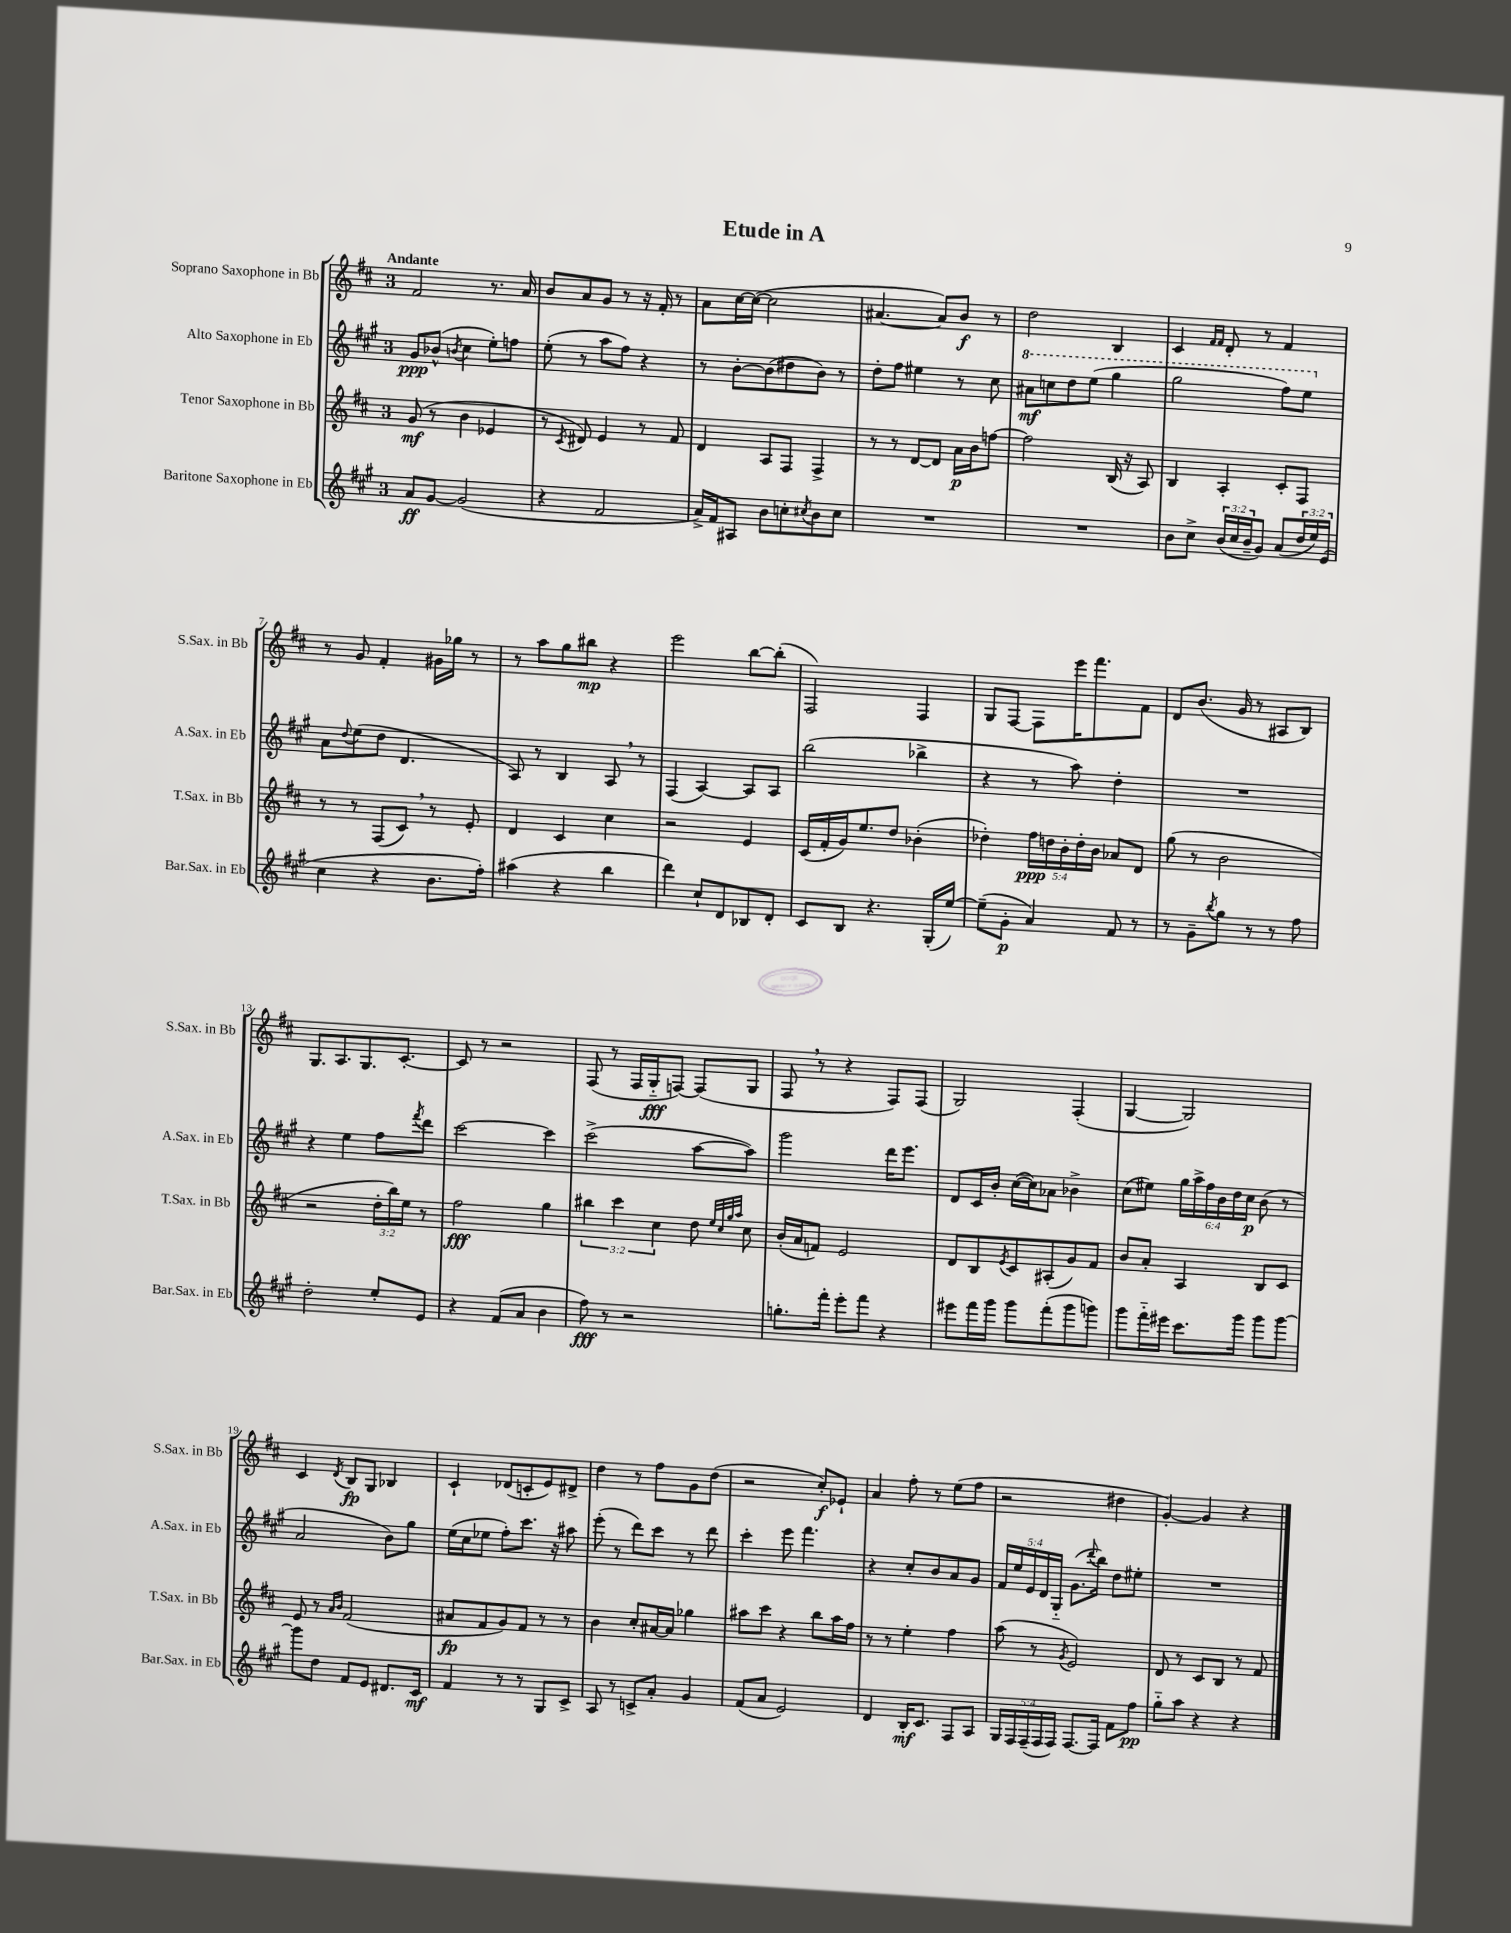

**kern	**kern	**kern	**kern
*staff4	*staff3	*staff2	*staff1
*clefG2	*clefG2	*clefG2	*clefG2
*k[f#c#g#]	*k[f#c#]	*k[f#c#g#]	*k[f#c#]
*M3/4	*M3/4	*M3/4	*M3/4
8a/L	(8g/	8g#/L	2f#/
[8g#/J	8r	(8b-^^/J	.
.	.	8qb/	.
(2g#/]	4b\	4cc#\	.
.	4e-/	8ee'\L)	8.r
.	.	8ff\J	.
.	.	.	16a/
=	=	=	=
4r	8r	(8ee'\	8b/L
.	8qc#/	.	.
.	8d#/)	8r	8a/
2f#/	4e/	8aa\L	8g/J
.	.	8ff#\J)	8r
.	8r	4r	16r
.	.	.	16f#'/
.	8f#/	.	8r
=	=	=	=
16a^/LL)	4d/	8r	8a\L
16f#/J	.	.	.
8A#/J	.	[8b'\L	[16cc#\L
.	.	.	(16cc#\_JJ
8b\L	8A/L	(8b\]	2cc#\]
8cc'\	8F#/J	8dd#\	.
8qcc#/	.	.	.
8b\	4F#^/	8b\J)	.
8cc#\J	.	8r	.
=	=	=	=
2.r	8r	8dd'\L	[4.a#/
.	8r	8ff#\J	.
.	[8d/L	4ee#\	.
.	8d/]J	.	8a#/]L)
.	16a\LL	8r	8b/J
.	16b\J	.	.
.	[8ff\J	8cc#\	8r
=	=	=	=
2.r	2ff\]	8aa#\L	2dd\
.	.	8ccc\	.
.	.	8ddd\	.
.	.	(8eee\J	.
.	(16B/	4ggg#\	4B/
.	16r	.	.
.	8A/)	.	.
=	=	=	=
8b\L	4B/	2ggg#\	4c#/
8cc#^\J	.	.	.
.	.	.	16qqf#/LL
.	.	.	16qqf#/JJ
(24b/LL	4A'/	.	8d'/
24cc#/	.	.	.
24b~/J	.	.	.
8g#/J)	.	.	8r
(8a/L	8c#'/L	8fff#\L)	4f#/
24dd/L	8F#/J	8eee\J	.
24ee/)	.	.	.
(24e/JJ	.	.	.
=	=	=	=
4cc#\	8r	8a\L	8r
.	.	8qqdd/	.
.	8r	(8ee\	8g/
4r	(8F#/L	8dd\J	4f#'/
.	8c#/J)	4.d/	.
8.b\L	8r	.	16g#\LL
.	.	.	16gg-\JJ
.	8e'/	.	8r
16ff#'\Jk)	.	.	.
=	=	=	=
(4aa#\	4d/	8A/)	8r
.	.	8r	8aa\L
4r	4c#/	4B/	8gg\
.	.	.	8bb#\J
4bb\	4cc#\	8A/	4r
.	.	8r	.
=	=	=	=
4ddd\)	2r	(4F#/	2eee\
8cc#`/L	.	[4A/)	.
8d/	.	.	.
8B-/	4e/	8A/]L	[8bb\L
8d'/J	.	8A/J	(8bb'\]J
=	=	=	=
8c#/L	(16c#/LL	(2bb\	2F#/)
.	16f#'/	.	.
8B/J	16g/J)	.	.
.	8.ee/	.	.
4.r	.	.	.
.	8dd/J	.	.
.	(4b-'\	4bb-^\	4F#/
(16G#'/LL	.	.	.
[16ee/JJ)	.	.	.
=	=	=	=
(8ee~\]L	4dd-'\)	4r	8G/L
8g#'\J	.	.	[8F#/J
4a/)	20ff#\LL	8r	8F#\]L
.	20dd\	.	.
.	20b'\	.	.
.	.	8aa\)	16eee\K
.	20dd'\	.	.
.	.	.	8.fff#\
.	20b\JJ	.	.
8f#/	8a-/L	4dd'\	.
8r	8d/J	.	8f#\J
=	=	=	=
8r	(8gg\	2.r	8d/L
8g#~\L	8r	.	(8.b/J
8qbb/	.	.	.
8gg#\J	2b\	.	.
.	.	.	16g/
8r	.	.	8r
8r	.	.	8A#/L
8ff#\	.	.	8B/J)
=	=	=	=
2dd'\	2r	4r	8.G/L
.	.	.	8.A/
.	.	4ee\	.
.	.	.	8.G/
8ee'/L	24dd'\LL	8ff#\L	.
.	24bb\)	.	.
.	.	.	[8.c#'/J
.	24ee\JJ	.	.
.	.	8qfff#/	.
8e/J	8r	8ddd\J	.
=	=	=	=
4r	2ff#\	[2ccc#\	8c#/]
.	.	.	8r
(8f#/L	.	.	2r
8a/J	.	.	.
4b\	4gg\	4ccc#\]	.
=	=	=	=
8ff#\)	6bb#\	(2ccc#^\	(8F#/
8r	.	.	8r
.	6ccc#\	.	.
2r	.	.	16F#/LL
.	.	.	16G'~/J
.	6cc#\	.	.
.	.	.	[8F/J)
.	8dd\	[8aa\L	(8F/]L
.	32qqee/LLL	.	.
.	32qqcc#/	.	.
.	32qqgg/	.	.
.	32qqaa/JJJ	.	.
.	8cc#\	8aa\]J)	8G/J
=	=	=	=
8.gg'\L	(16b'/LL	2ggg#\	8F#/
.	16a/J	.	.
.	8f/J)	.	8r
16fff#'\Jk	.	.	.
8eee'\L	2e/	.	4r
8fff#\J	.	.	.
4r	.	16ddd\LK	8F#/L)
.	.	8.eee\J	.
.	.	.	(8F#/J
=	=	=	=
8eee#\L	8d/L	8d/L	2G/)
16fff#\L	8B/	16c#/L	.
16ggg#\JJ	.	16b'/JJ	.
.	8qe/	.	.
8ggg#\L	8c#/	([16cc#\LL	.
.	.	16cc#\]J)	.
(8fff#'\	(8A#'/	8a-\J	.
8ggg#\	8g/)	4b-^\	(4F#'/
8ggg\J)	8f#/J	.	.
=	=	=	=
8ggg#\L	8b/L	(8cc#\L	[4G/
16fff#'~\L	8a'/J	8ee#\J)	.
16eee#\JJ	.	.	.
8.ccc#\L	4A/	24gg#\LL	2G/])
.	.	24aa^\	.
.	.	24ff#\	.
.	.	24b\	.
.	.	24dd\	.
16ggg#\Jk	.	.	.
.	.	24cc#\JJ	.
8ggg#\L	8B/L	(8b\	.
[8ggg#\J	8c#/J	8r	.
=	=	=	=
8ggg#\]L	8e/	2a/	4c#/
8dd\J	8r	.	.
.	16qqa/LL	.	.
.	16qqb/JJ	.	8qd/
8f#/L	(2f#/	.	8B/L
8e/J	.	.	8G/J
8.d#/L	.	8b\L)	4B-/
.	.	8gg#\J	.
16c#/Jk	.	.	.
=	=	=	=
4f#/	8a#/L	(16ee\LL	4c#`/
.	.	16cc#\J	.
.	8f#/	8ee-\J	.
8r	8g/)	8ff#'\L)	(8d-/L
8r	8f#/J	8.ccc#\J	8c'/
8G#/L	8r	.	8e/)
.	.	16r	.
8c#^/J	8r	8aa#\	8d#^/J
=	=	=	=
8A/	4b\	(8eee'\	4dd\
8r	.	8r	.
8c^/L	8cc#'/L	8ddd\L)	8r
8a'/J	[16a#/L	8ccc#\J	8ff#\L
.	16a#/]JJ	.	.
4g#/	4gg-\	8r	8g\
.	.	8ddd\	(8dd\J
=	=	=	=
(8f#/L	8aa#\L	4ccc#'\	2r
8a/J	8ccc#\J	.	.
2e/)	4r	8eee\	.
.	.	4.fff#\	.
.	8bb\L	.	8cc#'/L)
.	16aa#\L	.	8e-`/J
.	16ff#\JJ	.	.
=	=	=	=
4d/	8r	4r	4a/
.	8r	.	.
16B'/LK	4ee'\	8cc#'/L	8ff#'\
8.c#/J	.	.	.
.	.	8b/	8r
8F#/L	4ff#\	8a/	(8ee\L
8A/J	.	8g#/J	8ff#\J
=	=	=	=
20G#/LL	(8aa\	20f#/LL	2r
20F#/	.	20ee/	.
(20F#~/	.	20e/	.
.	8r	.	.
20F#/	.	20d/	.
20F#/JJ)	.	20G#'~/JJ	.
.	8qg/	.	.
[8.F#/L	2e/)	(8.g#\L	.
.	.	8qqddd/	.
16F#/]Jk	.	16bb\Jk)	.
8f#\L	.	8dd\L	4dd#\
8ff#\J	.	8ee#'\J	.
=	=	=	=
8gg#'~\L	8d/	2.r	[4g'/)
8aa\J	8r	.	.
4r	8c#/L	.	4g/]
.	8B/J	.	.
4r	8r	.	4r
.	8f#/	.	.
==	==	==	==
*-	*-	*-	*-
